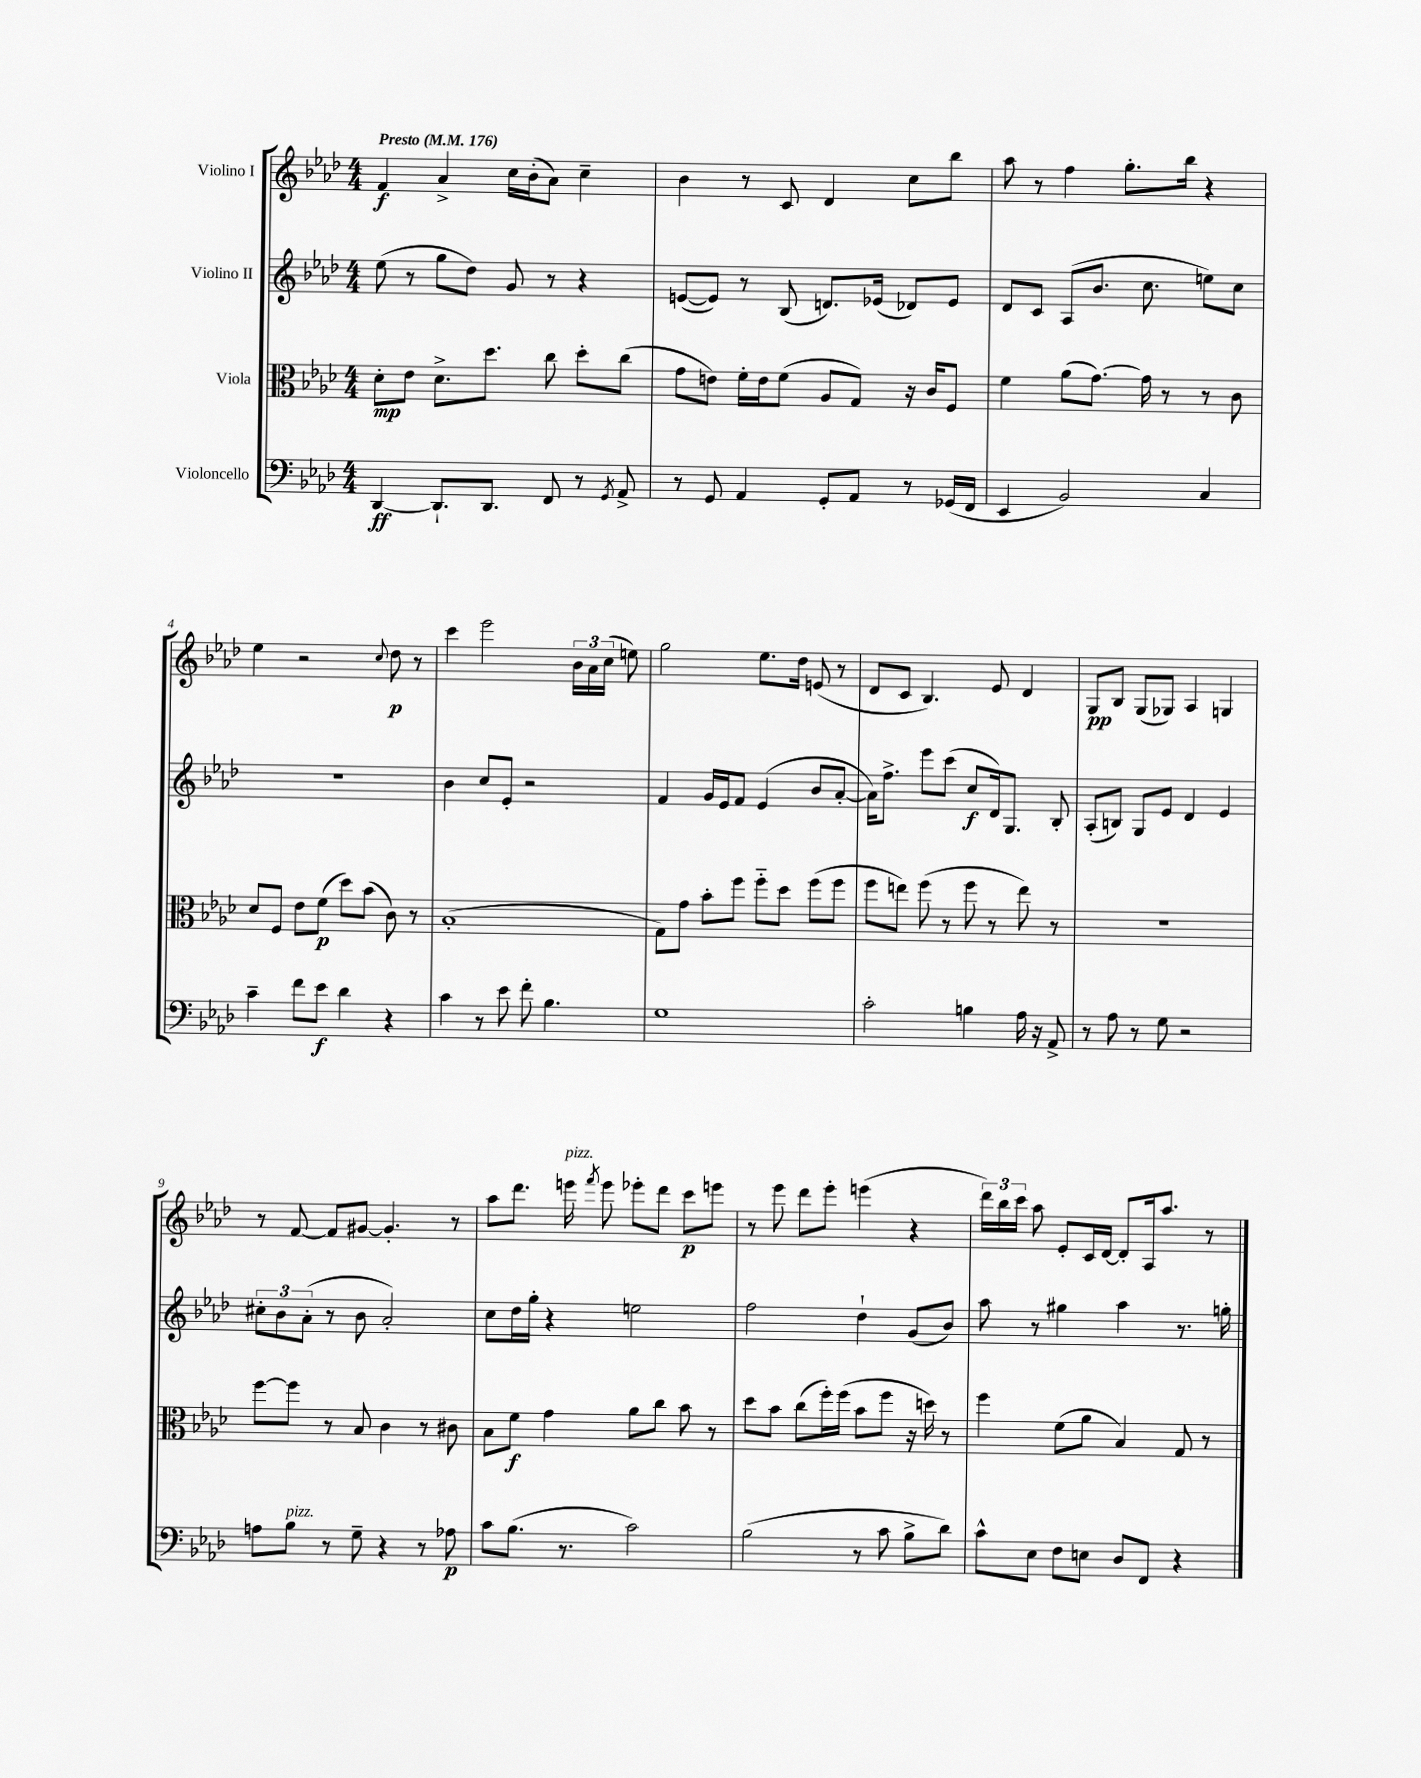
<<
\new StaffGroup <<
\new Staff = "s0" \with { instrumentName = "Violino I" } {
    \clef treble \key aes \major \numericTimeSignature \time 4/4 \tempo "Presto" 4 = 176
    \autoBeamOff f'4\f aes'4-> c''16[ bes'16-.( aes'8]) c''4-- |
    bes'4 r8 c'8 des'4 c''8[ bes''8] |
    aes''8 r8 f''4 g''8.[-. bes''16] r4 |
    ees''4 r2 \appoggiatura { c''8 } des''8\p r8 |
    c'''4 ees'''2 \tuplet 3/2 { bes'16[ aes'16 c''16]( } e''8) |
    g''2 ees''8.[ des''16] e'8( r8 |
    des'8[ c'8] bes4.) ees'8 des'4 |
    g8[\pp bes8] g8[( ges8]) aes4 g4 |
    r8 f'8~ f'8[ gis'8]~ gis'4.-. r8 |
    aes''8[ des'''8.] e'''16^\markup { \italic "pizz." } \acciaccatura { f'''8 } e'''8 ees'''8[-. des'''8] c'''8[\p e'''8] |
    r8 ees'''8 des'''8[ ees'''8]-. e'''4( r4 |
    \tuplet 3/2 { des'''16[) bes''16 c'''16] } aes''8 ees'8[-. c'16 des'16]~ des'8[-. aes16 aes''8.] r8 \bar "|." |
}
\new Staff = "s1" \with { instrumentName = "Violino II" } {
    \clef treble \key aes \major \numericTimeSignature \time 4/4
    \autoBeamOff ees''8( r8 g''8[ des''8]) g'8 r8 r4 |
    e'8[~( e'8]) r8 bes8( d'8.[) ees'16]( des'8[) ees'8] |
    des'8[ c'8] aes8[( bes'8.] c''8. e''8[) c''8] |
    R1 |
    bes'4 c''8[ ees'8]-. r2 |
    f'4 g'16[ ees'16 f'8] ees'4( bes'8[ aes'8]~-. |
    aes'16[) f''8.]-> ees'''8[ c'''8]( c''8[\f des'16) g8.] bes8-. |
    aes8[-.( b8]) g8[ ees'8] des'4 ees'4 |
    \tuplet 3/2 { cis''8[-. bes'8 aes'8]-.( } r8 bes'8 aes'2-.) |
    c''8[ des''16 g''16]-. r4 e''2 |
    f''2 des''4-! g'8[( bes'8]) |
    aes''8 r8 gis''4 aes''4 r8. g''16-. \bar "|." |
}
\new Staff = "s2" \with { instrumentName = "Viola" } {
    \clef alto \key aes \major \numericTimeSignature \time 4/4
    \autoBeamOff des'8[-.\mp ees'8] des'8.[-> des''8.] c''8 des''8[-. c''8]( |
    g'8[ e'8]) f'16[-. e'16 f'8]( aes8[ g8]) r16 c'16[ f8] |
    f'4 aes'8[( g'8.]~) g'16 r8 r8 c'8 |
    des'8[ f8] ees'8[ f'8]\p( des''8[) bes'8]( c'8) r8 |
    bes1-.( |
    g8[) g'8] bes'8[-. f''8] f''8[-_ des''8] f''8[( f''8] |
    f''8[ e''8]) f''8( r8 f''8 r8 e''8) r8 |
    r1 |
    f''8[~ f''8] r8 bes8 c'4 r8 cis'8 |
    bes8[ f'8]\f g'4 aes'8[ c''8] bes'8 r8 |
    des''8[ bes'8] c''8[( f''16-.) f''16]( bes'8[ f''8] r16 d''16) r8 |
    f''4 f'8[( aes'8] bes4) g8 r8 \bar "|." |
}
\new Staff = "s3" \with { instrumentName = "Violoncello" } {
    \clef bass \key aes \major \numericTimeSignature \time 4/4
    \autoBeamOff des,4~\ff des,8.[-! des,8.] f,8 r8 \acciaccatura { g,8 } aes,8-> |
    r8 g,8 aes,4 g,8[-. aes,8] r8 ges,16[( f,16] |
    ees,4 bes,2) c4 |
    c'4-- f'8[ ees'8]\f des'4 r4 |
    c'4 r8 ees'8 f'8-. bes4. |
    g1 |
    c'2-. b4 aes16 r16 aes,8-> |
    r8 aes8 r8 g8 r2 |
    a8[ bes8]^\markup { \italic "pizz." } r8 g8-- r4 r8 aes8\p |
    c'8[ bes8.]( r8. c'2) |
    bes2( r8 c'8 bes8[-> des'8]) |
    c'8[-^ ees8] f8[ e8] des8[ f,8] r4 \bar "|." |
}
>>
>>
